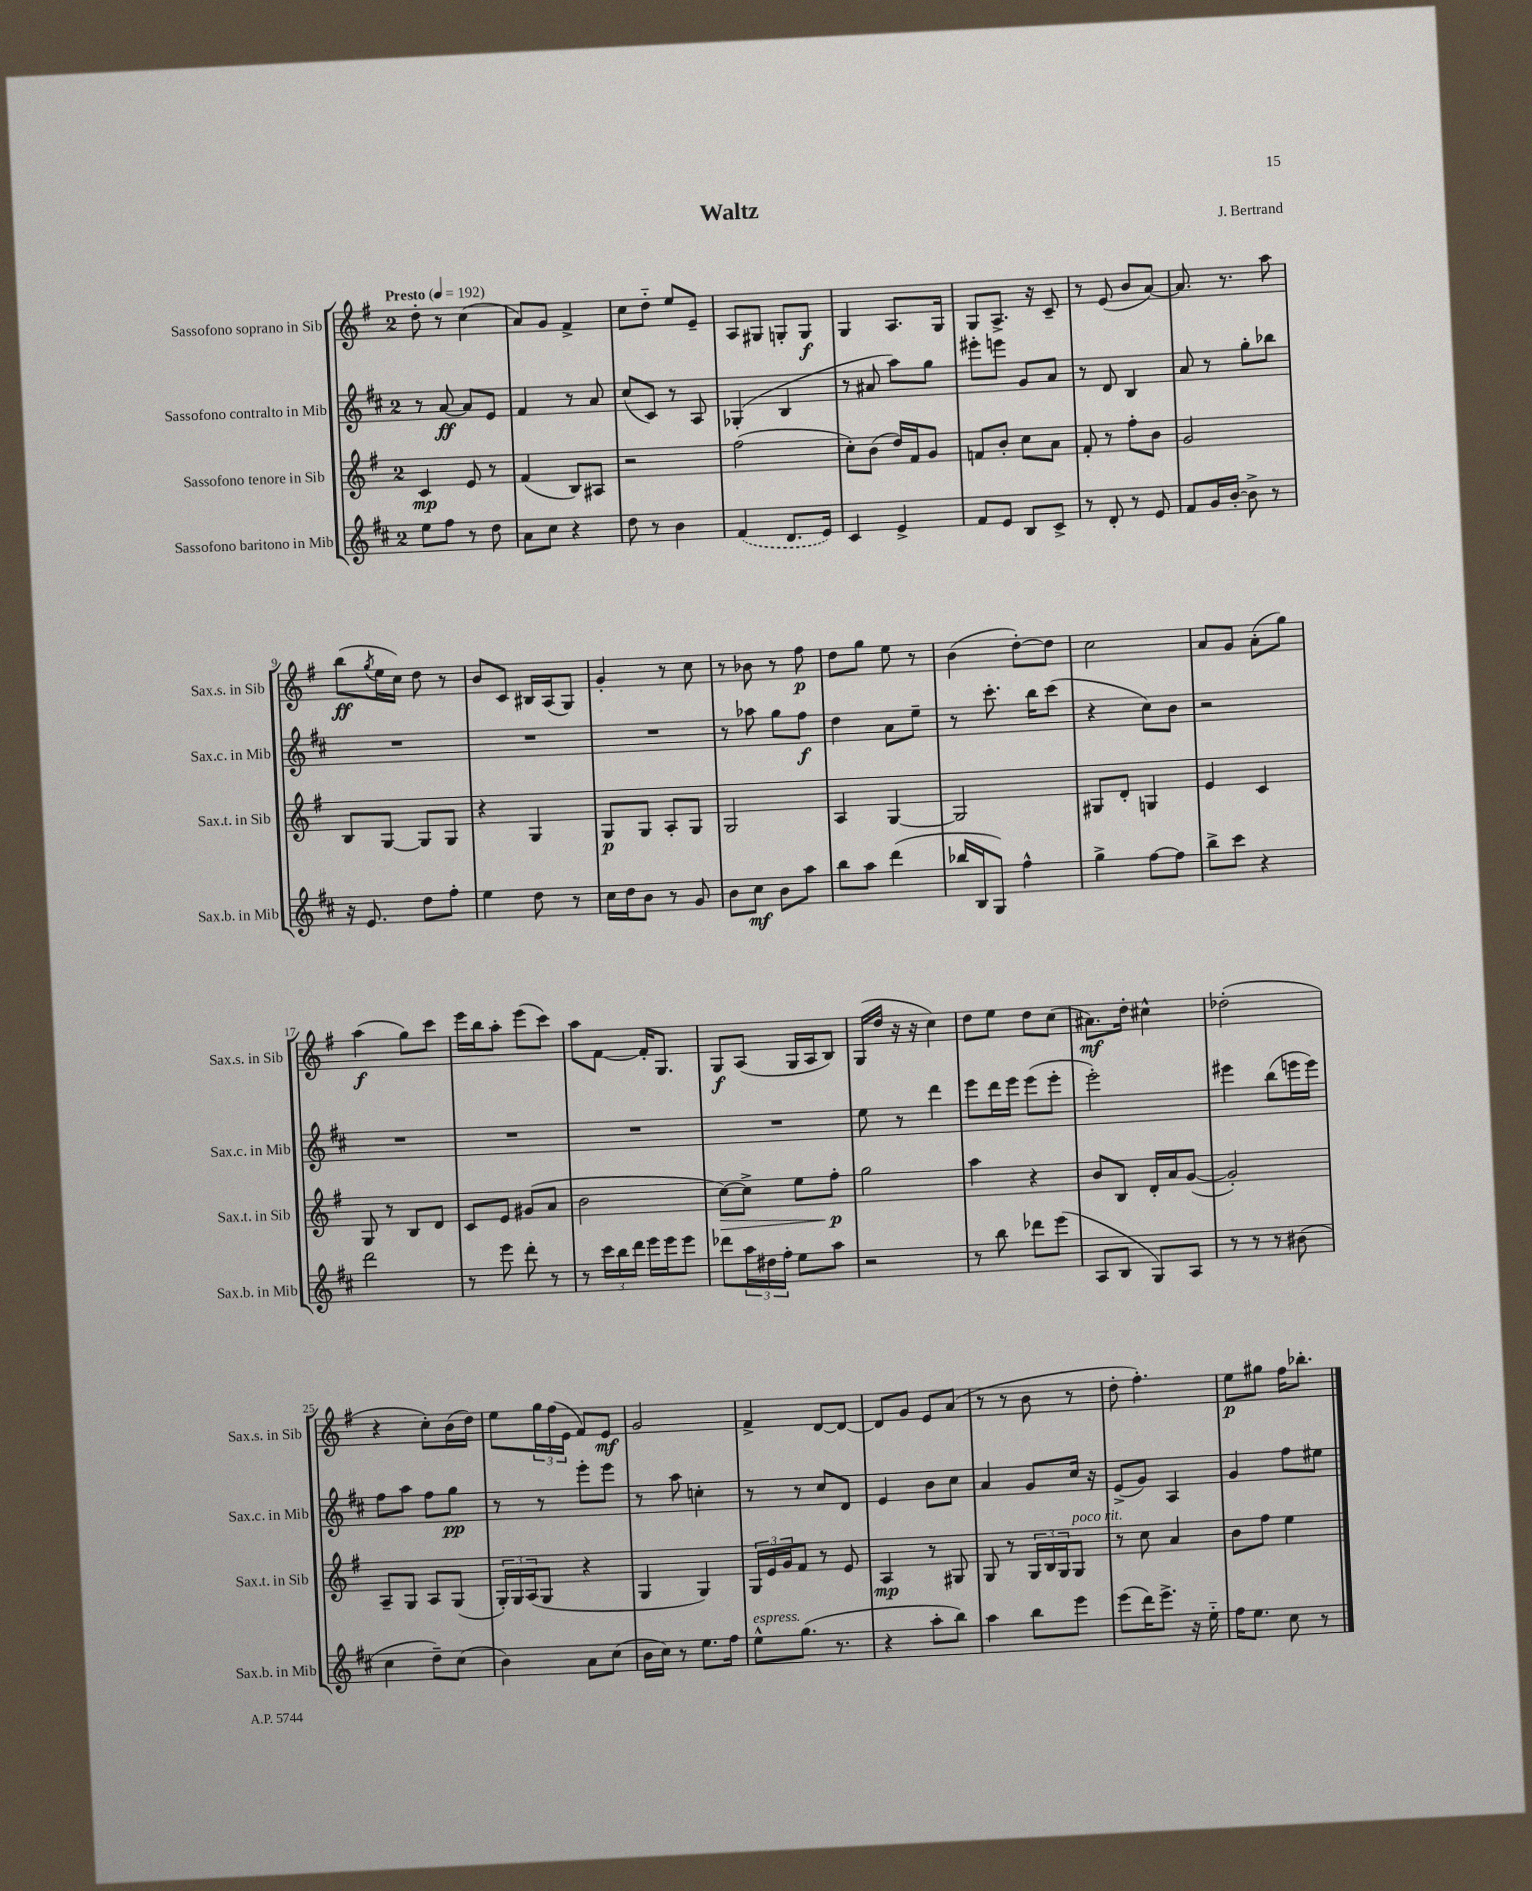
\header { title = "Waltz" composer = "J. Bertrand" }
<<
\new StaffGroup <<
\new Staff = "s0" \with { instrumentName = "Sassofono soprano in Sib" shortInstrumentName = "Sax.s. in Sib" } {
    \clef treble \key g \major \once \override Staff.TimeSignature.style = #'single-digit \time 2/4 \tempo "Presto" 4 = 192
    d''8-. r8 c''4( |
    a'8) g'8 fis'4-> |
    c''8 d''8-_ e''8 e'8-- |
    a8 gis8 g8-. g8\f |
    g4 a8. g16 |
    g8 a8.-> r16 c'8-- |
    r8 e'8( b'8 a'8~) |
    a'8. r8. a''8 |
    b''8\ff( \acciaccatura { g''8 } e''16 c''16) d''8 r8 |
    b'8 c'8 bis16 a16( g8) |
    g'4-. r8 c''8 |
    r8 bes'8 r8 fis''8\p |
    d''8 g''8 e''8 r8 |
    b'4( d''8~-.) d''8 |
    c''2 |
    a'8 g'8 a'8-.( g''8) |
    a''4\f( g''8) c'''8 |
    e'''16 b''16 a''8-. e'''8( c'''8) |
    a''8 fis'8~ fis'16-. g8. |
    g8\f a8( g16 a16 b8) |
    g16( d''16 r16 r16 c''4) |
    d''8 e''8 d''8 c''8( |
    ais'8.\mf) d''16-. cis''4-^ |
    des''2-.( |
    r4 c''8-.) b'16( d''16) |
    e''8 \tuplet 3/2 { g''16 fis''16( e'16 } fis'8) e'8\mf |
    g'2 |
    fis'4-> d'8~ d'8~ |
    d'8 g'8 e'8 a'8( |
    r8 r8 b'8 r8 |
    d''8-. fis''4.-.) |
    e''8\p gis''8 fis''16 bes''8.-. \bar "|." |
}
\new Staff = "s1" \with { instrumentName = "Sassofono contralto in Mib" shortInstrumentName = "Sax.c. in Mib" } {
    \clef treble \key d \major \once \override Staff.TimeSignature.style = #'single-digit \time 2/4
    r8 a'8~\ff a'8 e'8 |
    fis'4 r8 a'8 |
    cis''8( cis'8) r8 a8 |
    ges4-.( b4 |
    r8 ais'8 a''8) g''8 |
    eis'''8-. e'''8 g'8 a'8 |
    r8 d'8 b4 |
    a'8 r8 g''8-. bes''8 |
    R2 |
    R2 |
    R2 |
    r8 aes''8 g''8 fis''8\f |
    d''4 a'8 e''8-- |
    r8 cis'''8.-. b''16 cis'''8( |
    r4 cis''8) b'8 |
    r2 |
    R2 |
    R2 |
    R2 |
    R2 |
    e''8 r8 d'''4 |
    e'''8 d'''16 e'''16 e'''8( e'''8-. |
    e'''2-.) |
    eis'''4 b''8( e'''16 e'''16) |
    fis''8 a''8 fis''8 g''8\pp |
    r8 r8 e'''8-. e'''8 |
    r8 a''8 c''4-. |
    r8 r8 cis''8 d'8 |
    e'4 b'8 cis''8 |
    a'4 g'8 cis''16 r16 |
    e'8->( g'8) a4 |
    g'4 fis''8 eis''8 \bar "|." |
}
\new Staff = "s2" \with { instrumentName = "Sassofono tenore in Sib" shortInstrumentName = "Sax.t. in Sib" } {
    \clef treble \key g \major \once \override Staff.TimeSignature.style = #'single-digit \time 2/4
    c'4\mp e'8 r8 |
    fis'4( b8) ais8 |
    r2 |
    fis''2( |
    c''8-.) b'8( d''16) fis'16 g'8 |
    f'8 b'8-. c''8 a'8 |
    fis'8-. r8 fis''8-. b'8 |
    g'2 |
    b8 g8~ g8 g8 |
    r4 g4 |
    g8\p g8 a8-. g8 |
    g2 |
    a4 g4~ |
    g2 |
    gis8 d'8-. g4 |
    e'4 c'4 |
    g8 r8 b8 d'8 |
    c'8 e'8 gis'8( a'8 |
    b'2 |
    c''8~\>) c''8-> e''8 fis''8-.\p\! |
    g''2 |
    a''4 r4 |
    b'8 b8 d'16-. a'16 g'8~( |
    g'2-.) |
    a8-- g8 a8 g8( |
    \tuplet 3/2 { g16-.) g16 a16( } g8 r4 |
    g4 g4) |
    \tuplet 3/2 { g16 e'16 g'16 } fis'8 r8 e'8 |
    a4\mp r8 gis8 |
    g8 r8 \tuplet 3/2 { g16 b16 g16 } g8^\markup { \italic "poco rit." } |
    r8 c''8 a'4 |
    b'8 fis''8 e''4 \bar "|." |
}
\new Staff = "s3" \with { instrumentName = "Sassofono baritono in Mib" shortInstrumentName = "Sax.b. in Mib" } {
    \clef treble \key d \major \once \override Staff.TimeSignature.style = #'single-digit \time 2/4
    e''8 fis''8 r8 d''8 |
    a'8 cis''8 r4 |
    d''8 r8 b'4 |
    \once \slurDashed fis'4( d'8. e'16) |
    cis'4 e'4-> |
    fis'8 e'8 b8 cis'8-> |
    r8 d'8-. r8 e'8 |
    fis'8 g'16 b'16~-. b'8-> r8 |
    r16 e'8. d''8 fis''8-. |
    e''4 d''8 r8 |
    cis''16 d''16 b'8 r8 g'8 |
    b'8 cis''8\mf b'8 a''8 |
    b''8 a''8 d'''4( |
    bes''16 b16 g8) fis''4-^ |
    g''4-> fis''8~ fis''8 |
    b''8-> cis'''8 r4 |
    d'''2 |
    r8 e'''8 d'''8-. r8 |
    r8 \tuplet 3/2 { cis'''16 b''16 d'''16 } e'''16 e'''16 e'''8 |
    des'''8 \tuplet 3/2 { a''16 dis''16 fis''16-. } e''8 a''8 |
    r2 |
    r8 b''8 des'''8 e'''8( |
    a8 b8 g8) a8 |
    r8 r8 r8 bis'8( |
    cis''4 d''8--) cis''8( |
    b'4) a'8 cis''8( |
    b'16 cis''16) r8 e''8. fis''16 |
    e''8-^^\markup { \italic "espress." } g''8.( r8. |
    r4 a''8-. b''8) |
    a''4 b''8 e'''8 |
    e'''8( d'''16) e'''8.-> r16 e''16-_ |
    fis''16 e''8. cis''8 r8 \bar "|." |
}
>>
>>
